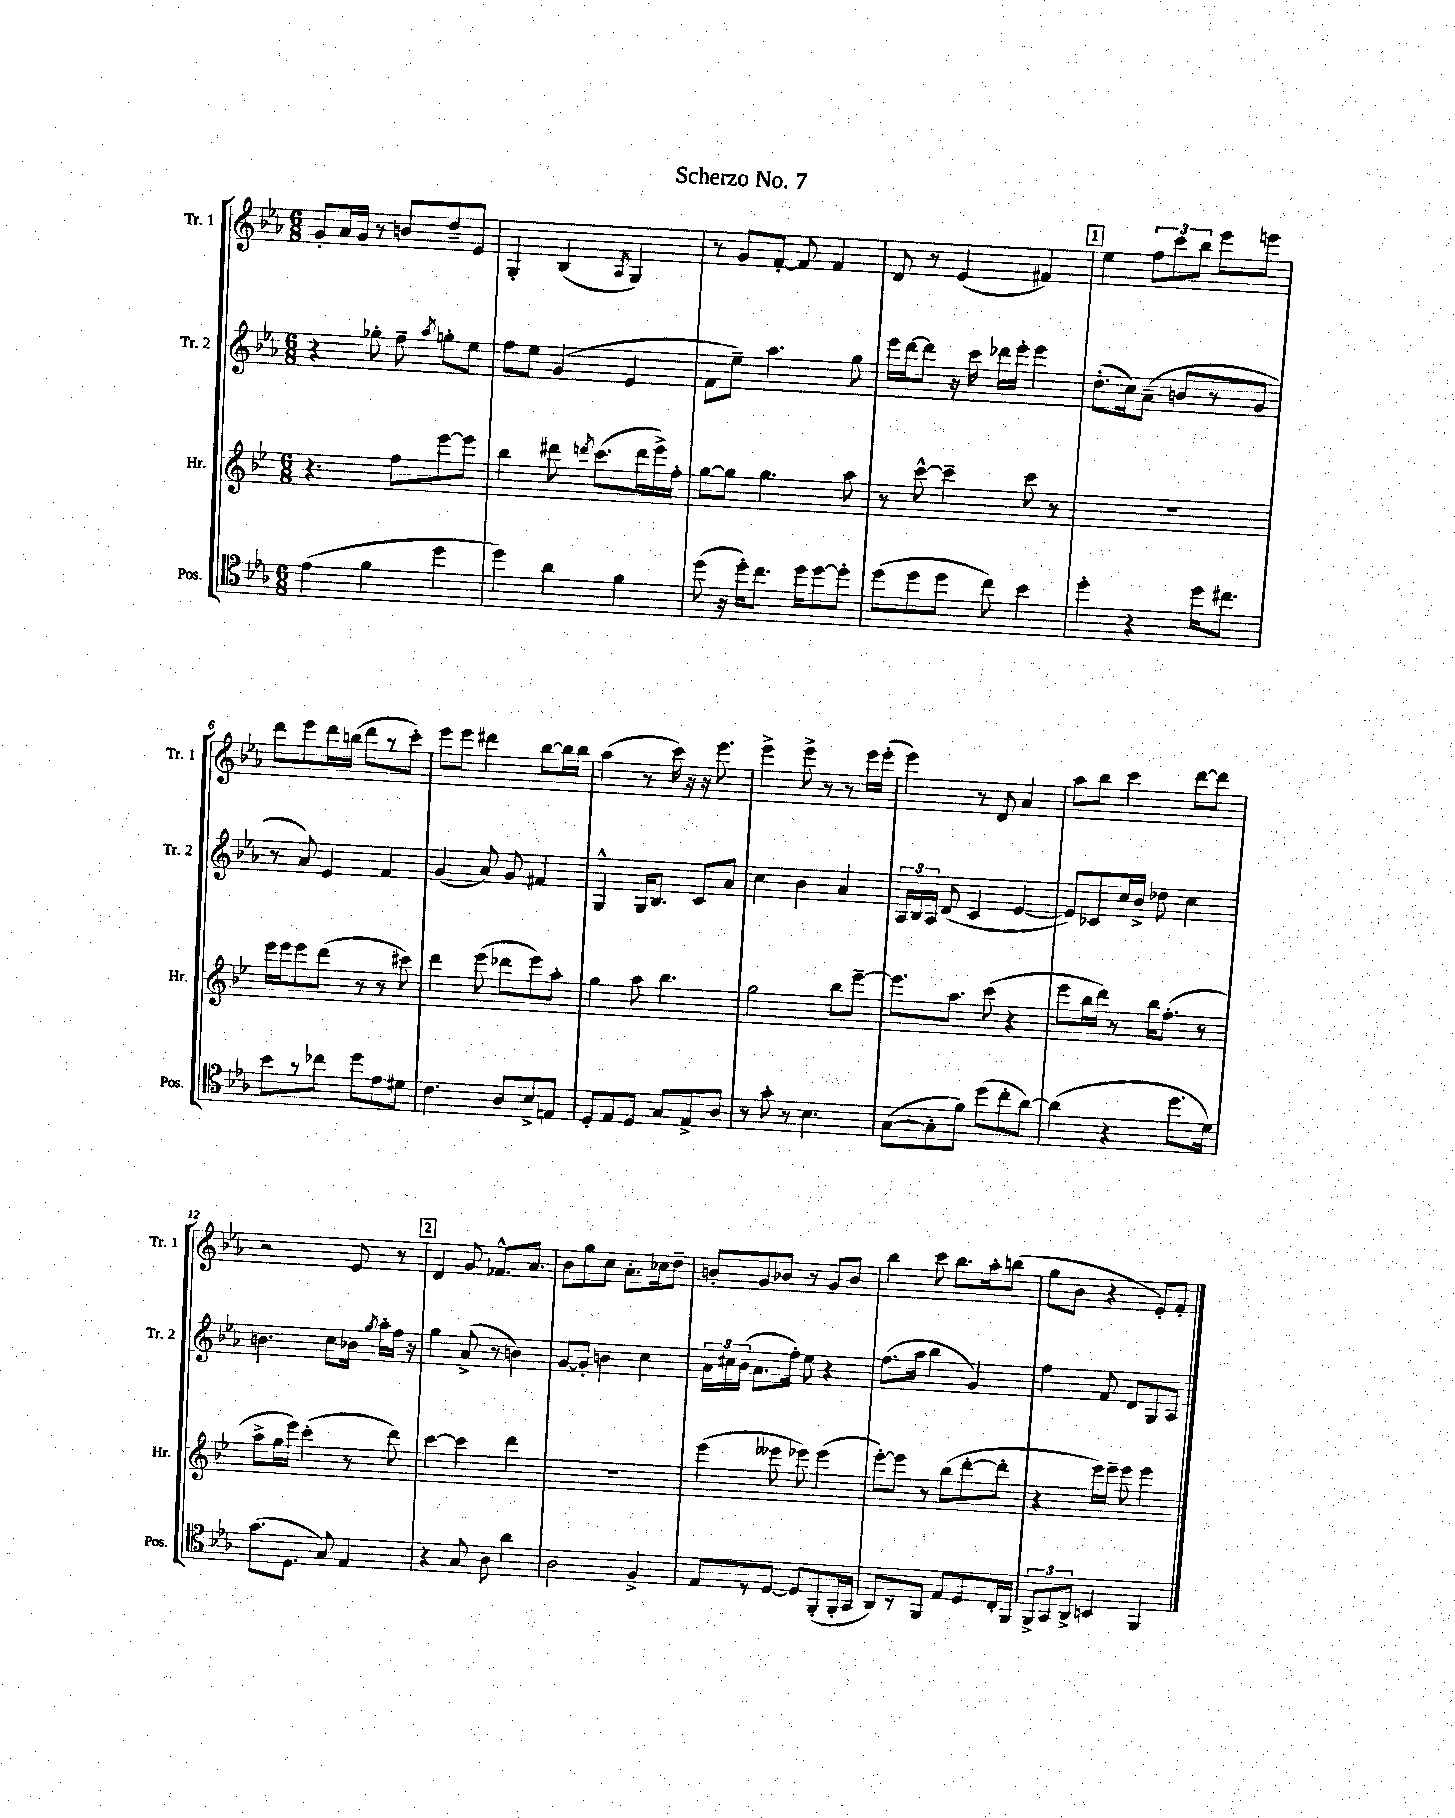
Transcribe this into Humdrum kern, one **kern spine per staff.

**kern	**kern	**kern	**kern
*staff4	*staff3	*staff2	*staff1
*clefC4	*clefG2	*clefG2	*clefG2
*k[b-e-a-]	*k[b-e-]	*k[b-e-a-]	*k[b-e-a-]
*M6/8	*M6/8	*M6/8	*M6/8
(4e-	4.r	4r	8g'
.	.	.	16a-
.	.	.	16g
4f	.	8gg-'	8r
.	8ff	8ff~	8b
.	.	8qaa-	.
4dd	[8eee-	8gg'	8dd~
.	8eee-]	8ee-	8e-
=	=	=	=
4dd)	4bb-	8ff	4G'
.	.	8ee-	.
4a-	8ddd#	(4g	(4B-
.	8qddd	.	.
.	(8.ccc	.	.
.	.	.	8qA-
4f	.	4e-	4G)
.	16ddd	.	.
.	16eee-^)	.	.
.	16ff'	.	.
=	=	=	=
(8dd	[8gg	8f	8r
16r	8gg]	8ee-~)	8g
16dd')	.	.	.
8.cc	4.gg	4.aa-	[8f'
.	.	.	8f]
16dd	.	.	.
[8dd	.	.	4f
8dd']	8aa	8gg	.
=	=	=	=
(8dd	8r	16eee-	8d
.	.	[16ddd	.
8dd	[8ccc^^	8ddd]	8r
8dd	4ccc~]	16r	(4e-
.	.	16ccc	.
8cc)	.	16ddd-	.
.	.	16eee-'	.
4b-	8ccc	4eee-	4f#)
.	8r	.	.
=	=	=	=
4dd'	2.r	(8.dd'	4ee-
.	.	16cc)	.
4r	.	(8a-~	12ff
.	.	.	12ccc
.	.	8b	.
.	.	.	12bb-
16dd	.	8r	8eee-
8.cc#	.	.	.
.	.	8g	8eee
=	=	=	=
8b-	16eee-	8r	8ddd
.	16eee-	.	.
8r	8eee-	8a-)	8eee-
8cc-	(8ddd	4e-	16ddd
.	.	.	(16bb
8dd	8r	.	8ddd
8e-	8r	4f	8r
8d#	8ccc#)	.	8ccc')
=	=	=	=
4.c	4ddd	(4g	8eee-
.	.	.	8eee-
.	(8eee-	8a-)	4ddd#
8A-	8ddd-	8g	.
8B-^	8eee-)	4f#	[8bb-
8E	8aa'	.	16bb-]
.	.	.	16bb-
=	=	=	=
8D'	4gg	4G^^	(4aa-
8E-	.	.	.
8D	8aa	16G	8r
.	.	8.B-	.
8G	4.bb-	.	16ccc)
.	.	.	16r
8E-^	.	8c	16r
.	.	.	8.eee-
8A-	.	8a-	.
=	=	=	=
8r	2gg	4cc	4eee-^
8g'	.	.	.
8r	.	4b-	8eee-^
4.B-	.	.	8r
.	8bb-	4a-	8r
.	[8eee-~	.	16eee-
.	.	.	(16eee-'
=	=	=	=
([8G	8.eee-]	24A-	4eee-)
.	.	24B-	.
.	.	24A-	.
8G']	.	(8d	.
.	8.aa	.	.
8f)	.	4c	8r
(8dd	(8ccc	.	8d
8cc'	4r	[4e-	4a-
[8a-)	.	.	.
=	=	=	=
(4a-]	8eee-	8e-])	8aa-
.	16bb-	8c-	8bb-
.	16ddd)	.	.
4r	8r	16cc	4ccc
.	.	16b-^	.
.	16bb-	8dd-	.
.	(8.ff'	.	.
8.dd	.	4cc	[8ddd
.	8r	.	8ddd]
16d)	.	.	.
=	=	=	=
(8.g	8aa^	4.b	2r
.	16gg	.	.
8.D	16eee-)	.	.
.	(4ccc'	.	.
8G)	.	8cc	.
4E-	8r	16b-	8e-
.	.	8qgg	.
.	.	16aa-'	.
.	8ddd)	16ff	8r
.	.	16r	.
=	=	=	=
4r	[4ccc	4gg	4d
8G	4ccc]	(8a-^	8g
8A-	.	8r	8.f-^^
4a-	4ddd	4b)	.
.	.	.	8.a-
=	=	=	=
2A-	2.r	[8g	8b-
.	.	8g']	8gg
.	.	4b	8cc
.	.	.	8.a-'
4F^	.	4cc	.
.	.	.	16cc-
.	.	.	8dd~
=	=	=	=
8E-	(4eee-	24a-	8b'
.	.	24cc#	.
.	.	(24b-	.
8r	.	8.a-	8g
[8D	8eee--	.	8b-
.	.	16ff')	.
8D]	8eee-)	8ee-	8r
(8FF'	(4eee-	4r	8g
16FF'	.	.	8b-
16GG	.	.	.
=	=	=	=
8AA-)	[8eee-')	(8.ff	4bb-
8r	8eee-]	.	.
.	.	16aa-	.
8FF	8r	4bb-	8ccc
8E-	(8bb-	.	8.bb-
8D	[8ddd'	4g)	.
.	.	.	16aa-'
16C'	8ddd']	.	(8bb
16FF	.	.	.
=	=	=	=
12FF^	4r	4ff	8gg
12GG	.	.	.
.	.	.	8b-
12AA-^	.	.	.
4BB	16eee-)	8f	4r
.	16eee-~	.	.
.	8eee-	8d	.
4FF	4eee-	8G	8e-')
.	.	8A-	8f'
==	==	==	==
*-	*-	*-	*-
